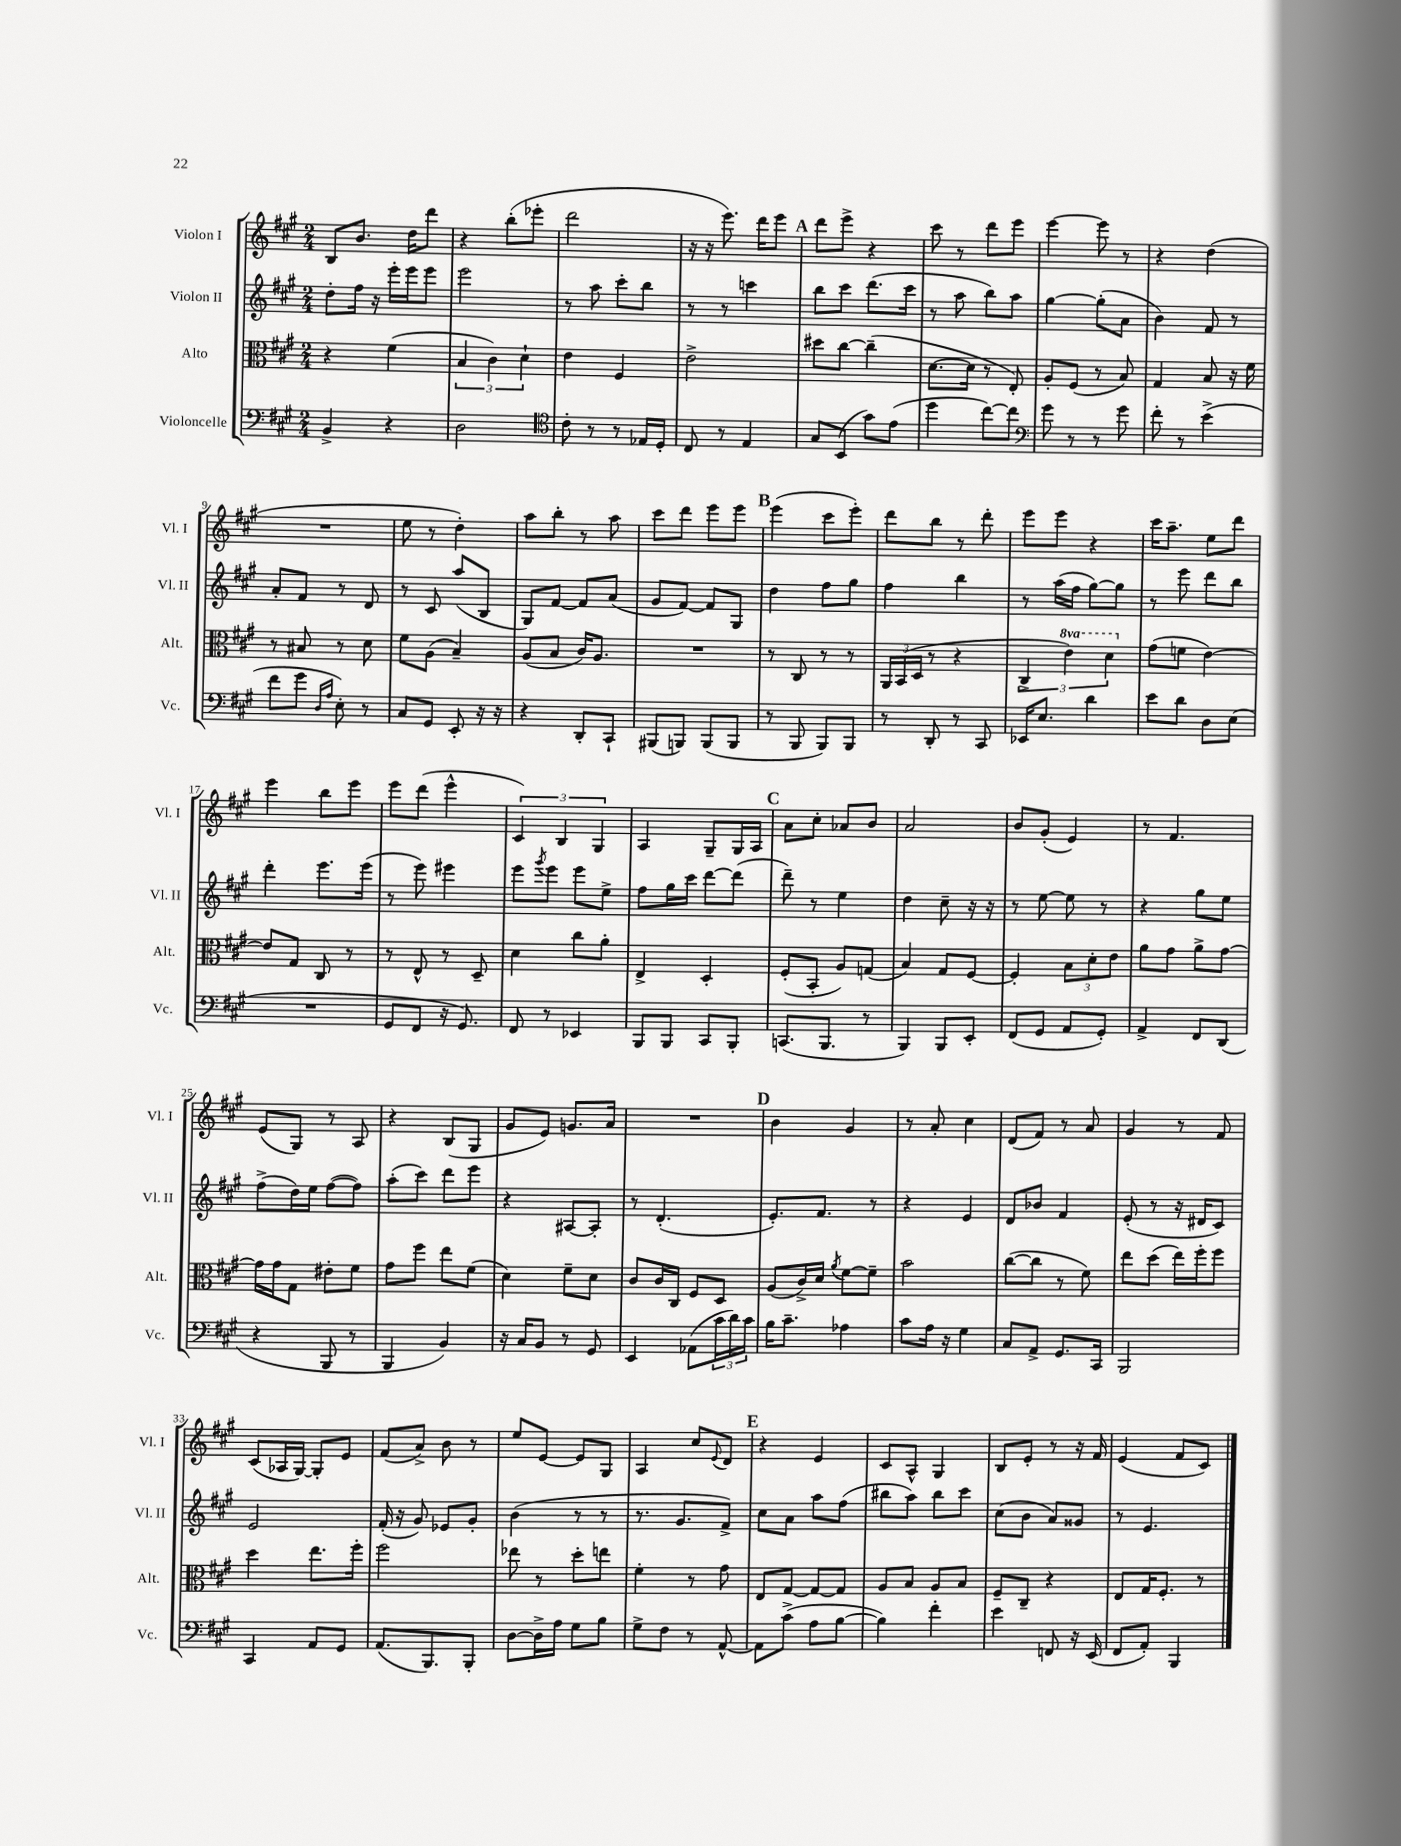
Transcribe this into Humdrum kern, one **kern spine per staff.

**kern	**kern	**kern	**kern
*part4	*part3	*part2	*part1
*staff4	*staff3	*staff2	*staff1
*I"Violoncelle	*I"Alto	*I"Violon II	*I"Violon I
*I'Vc.	*I'Alt.	*I'Vl. II	*I'Vl. I
*clefF4	*clefC3	*clefG2	*clefG2
*k[f#c#g#]	*k[f#c#g#]	*k[f#c#g#]	*k[f#c#g#]
*M2/4	*M2/4	*M2/4	*M2/4
=1	=1	=1	=1
4BB^/	4r	8dd'\L	8B/L
.	.	16ff#\Jk	8.b/J
.	.	16r	.
4r	(4f#\	16eee'\LL	.
.	.	16eee\J	16dd\KL
.	.	8eee\J	8ddd\J
=2	=2	=2	=2
2D\	6B/	2eee\	4r
.	6c#\)	.	.
.	.	.	(8bb'\L
.	6d`\	.	.
.	.	.	8eee-X'\J
=3	=3	=3	=3
*clefC4	*	*	*
8c#'\	4e\	8r	2ddd\
8r	.	8aa\	.
8r	4F#/	8ccc#'\L	.
16E-X/LL	.	8bb\J	.
16D'/JJ	.	.	.
=4	=4	=4	=4
8C#/	2e^\	8r	16r
.	.	.	16r
8r	.	8r	8.eee\)
4E/	.	4cccn\	.
.	.	.	16ddd\KL
.	.	.	8eee\J
!!LO:REH:place=s1:t=A
=5	=5	=5	=5
8G#/L	8dd#X\L	8bb\L	8ddd\L
(8BB/J	[8cc#\J	8ccc#\J	8eee^\J
8g#\L)	(4cc#~\]	(8.ddd\L	4r
(8e\J	.	.	.
.	.	16ccc#\Jk	.
=6	=6	=6	=6
4dd\	[8.d\L	8r	8ccc#\
.	.	8aa\	8r
.	16d\Jk]	.	.
[8cc#\L)	8r	8bb\L)	8ddd\L
8cc#\J]	8E'/)	8aa\J	8eee\J
=7	=7	=7	=7
*clefF4	*	*	*
8g#\	8A'/L	[4gg#\	[4eee\
8r	(8F#/J	.	.
8r	8r	(8gg#'\L]	8eee\]
8g#\	8B/)	8a\J	8r
=8	=8	=8	=8
8f#'\	4G#/	4b\)	4r
8r	.	.	.
(4e^\	8B/	8f#/	(4dd\
.	16r	8r	.
.	16f#\	.	.
!!LO:LB:g=z
=9	=9	=9	=9
8f#\L	8r	8a'/L	2r
8g#\J	8B#X/	8f#/J	.
16qqD/LL	.	.	.
16qqA/JJ	.	.	.
8E'\)	8r	8r	.
8r	8d\	8d/	.
=10	=10	=10	=10
8C#/L	8f#\L	8r	8ee\
8GG#/J	(8A\J	8c#/	8r
8EE'/	4B~/)	(8aa/L	4dd'\)
16r	.	8B/J	.
16r	.	.	.
=11	=11	=11	=11
4r	(8A/L	8G#/L)	8aa\L
.	8B/J	[8f#/J	8bb'\J
8DD'/L	16c#/KL)	8f#/L]	8r
.	8.A/J	.	.
8CC#`/J	.	(8a/J	8aa\
=12	=12	=12	=12
(8BBB#X/L	2r	8g#/L	8ccc#\L
8BBBn/J)	.	[8f#/J)	8ddd\J
(8BBB/L	.	8f#/L]	8eee\L
8BBB/J	.	8G#/J	8eee\J
!!LO:REH:place=s1:t=B
=13	=13	=13	=13
8r	8r	4dd\	(4eee\
8BBB/	8C#/	.	.
8BBB/L)	8r	8ff#\L	8ccc#\L
8BBB/J	8r	8gg#\J	8eee'\J)
=14	=14	=14	=14
8r	24AA/LL	4ff#\	8ddd\L
.	(24BB/	.	.
.	24D/JJ	.	.
8DD'/	8r	.	8bb\J
8r	4r	4bb\	8r
8CC#/	.	.	8ddd'\
=15	=15	=15	=15
16EE-X/KL	6C#^/	8r	8eee\L
8.E/J	.	.	.
.	.	(16aa\LL	8eee\J
*	*8va	*	*
.	6ee\)	.	.
.	.	16ff#\JJ	.
4d\	.	[8gg#\L)	4r
.	6dd\	.	.
.	.	8gg#\J]	.
=16	=16	=16	=16
*	*X8va	*	*
8e\L	(8g#\L	8r	16ccc#\KL
.	.	.	8.aa~\J
8d\J	8fn\J	8eee\	.
8D\L	[4e\)	8ddd\L	8ee\L
(8E\J	.	8bb\J	8ddd\J
!!LO:LB:g=z
=17	=17	=17	=17
2r	8e/L]	4ddd'\	4eee\
.	8G#/J	.	.
.	8C#/	8.eee\L	8bb\L
.	8r	.	8eee\J
.	.	(16eee\Jk	.
=18	=18	=18	=18
8GG#/L	8r	8r	8eee\L
8FF#/J	8E^^/	8eee\)	(8ddd\J
16r	8r	4eee#X\	4eee^^\
8.GG#/)	.	.	.
.	8D~/	.	.
=19	=19	=19	=19
8FF#/	4d\	8eee\L	6c#/)
.	.	8qggg#/	.
8r	.	8eee\J	.
.	.	.	6B/
4EE-X/	8cc#\L	8eee\L	.
.	.	.	6G#/
.	8a'\J	8ee^\J	.
=20	=20	=20	=20
8BBB/L	4E^/	8ff#\L	4A/
8BBB/J	.	16gg#\L	.
.	.	16ccc#\JJ	.
8CC#/L	4D'/	[8ddd\L	8G#~/L
8BBB'/J	.	(8ddd\J]	16G#/L
.	.	.	16A/JJ
!!LO:REH:place=s1:t=C
=21	=21	=21	=21
(8.CCn/L	(8F#'/L	8ddd~\)	8a\L
.	8BB'/J	8r	8cc#'\J
8.BBB/J	.	.	.
.	8A/L)	4ee\	8a-X/L
8r	(8Gn/J	.	8b/J
=22	=22	=22	=22
4BBB/)	4B/)	4dd\	2a/
8BBB/L	8G#/L	8cc#~\	.
8EE'/J	[8F#/J	16r	.
.	.	16r	.
=23	=23	=23	=23
(8FF#/L	4F#'/]	8r	8b/L
8GG#/J	.	[8ee\	(8g#'/J
8AA/L	12B\L	8ee\]	4e/)
.	12d'\	.	.
8GG#'/J)	.	8r	.
.	12e\J	.	.
=24	=24	=24	=24
4AA^/	8a\L	4r	8r
.	8g#\J	.	4.f#/
8FF#/L	8a^\L	8gg#\L	.
(8DD/J	[8g#\J	8ee\J	.
!!LO:LB:g=z
=25	=25	=25	=25
4r	16g#\LL]	(8ff#^\L	(8e/L
.	16g#\J	.	.
.	8G#\J	16dd\L)	8G#/J)
.	.	16ee\JJ	.
8BBB/	8e#X'\L	([8ff#\L	8r
8r	8f#\J	8ff#\J])	8A/
=26	=26	=26	=26
4BBB/	8g#\L	(8aa'\L	4r
.	8ff#\J	8ccc#\J)	.
4BB/)	8ee\L	8ddd\L	(8B/L
.	(8f#\J	8eee\J	8G#/J
=27	=27	=27	=27
16r	4d\)	4r	8g#/L
16C#/KL	.	.	.
8BB/J	.	.	8e/J)
8r	8f#~\L	[8A#X/L	8.gn/L
8GG#/	8d\J	8A#'/J]	.
.	.	.	16a/Jk
=28	=28	=28	=28
4EE/	8c#/L	8r	2r
.	16c#/L	(4.d'/	.
.	16C#/JJ	.	.
(8AA-X\L	8F#/L	.	.
24c#\L	8D/J	.	.
24d\)	.	.	.
24c#\JJ	.	.	.
!!LO:REH:place=s1:t=D
=29	=29	=29	=29
16B\KL	(8A/L	8.e'/L)	4b\
8.c#~\J	.	.	.
.	16c#^/L)	.	.
.	16d/JJ	8.f#/J	.
.	8qa/	.	.
4A-X\	[8f#\L	.	4g#/
.	8f#~\J]	8r	.
=30	=30	=30	=30
8c#\L	2b\	4r	8r
16A\Jk	.	.	8a'/
16r	.	.	.
4G#\	.	4e/	4cc#\
=31	=31	=31	=31
8C#/L	([8cc#\L	8d/L	(8d/L
8AA^/J	8cc#\J]	8b-X/J	8f#/J)
8.GG#/L	8r	4f#/	8r
.	8f#\)	.	8a/
16CC#/Jk	.	.	.
=32	=32	=32	=32
2BBB/	8ee\L	(8e'/	4g#/
.	(8dd\J	8r	.
.	16ee\LL)	16r	8r
.	16ff#'\J	16d#X/KL	.
.	8ff#\J	8c#/J)	8f#/
!!LO:LB:g=z
=33	=33	=33	=33
4CC#/	4dd\	2e/	(8c#/L
.	.	.	16A-X/L
.	.	.	[16G#/JJ)
8AA/L	8.ee\L	.	8G#'/L]
8GG#/J	.	.	8e/J
.	16ff#'\Jk	.	.
=34	=34	=34	=34
(8.AA/L	2ff#\	(16f#'/	(8f#/L
.	.	16r	.
.	.	8g#/)	8a^/J)
8.BBB/)	.	.	.
.	.	8e-X/L	8b\
8BBB'/J	.	8g#'/J	8r
=35	=35	=35	=35
[8D\L	8ee-X\	(4b\	8ee/L
16D^\L]	8r	.	[8e/J
16A\JJ	.	.	.
8G#\L	8dd'\L	8r	8e/L]
8B\J	8een\J	8r	8G#/J
=36	=36	=36	=36
8G#^\L	4f#'\	8.r	4A/
8F#\J	.	.	.
.	.	8.g#/L	.
8r	8r	.	8cc#/L
.	.	.	8qqe/
[8AA^^/	8g#\	8f#^/J)	8d/J
!!LO:REH:place=s1:t=E
=37	=37	=37	=37
8AA\L]	8E/L	8cc#\L	4r
(8c#^\J	[8G#/J	8a\J	.
8A\L	8G#/L_	8aa\L	4e/
[8B\J	8G#/J]	(8ff#\J	.
=38	=38	=38	=38
4B\])	8A/L	8bb#X\L	8c#/L
.	8B/J	8aa\J)	8A^^/J
4f#'\	8A/L	8bb#\L	4G#/
.	8B/J	8ccc#\J	.
=39	=39	=39	=39
4e\	8F#~/L	(8cc#\L	8B/L
.	8C#~/J	8b\J	8e'/J
8FFn/	4r	8a/L)	8r
16r	.	8g##X/J	16r
(16EE/	.	.	16f#/
=40	=40	=40	=40
8FF#/L	8E/L	8r	(4e/
8AA'/J)	16G#/K	4.e/	.
.	8.F#'/J	.	.
4BBB/	.	.	8f#/L
.	8r	.	8c#/J)
==	==	==	==
*-	*-	*-	*-
